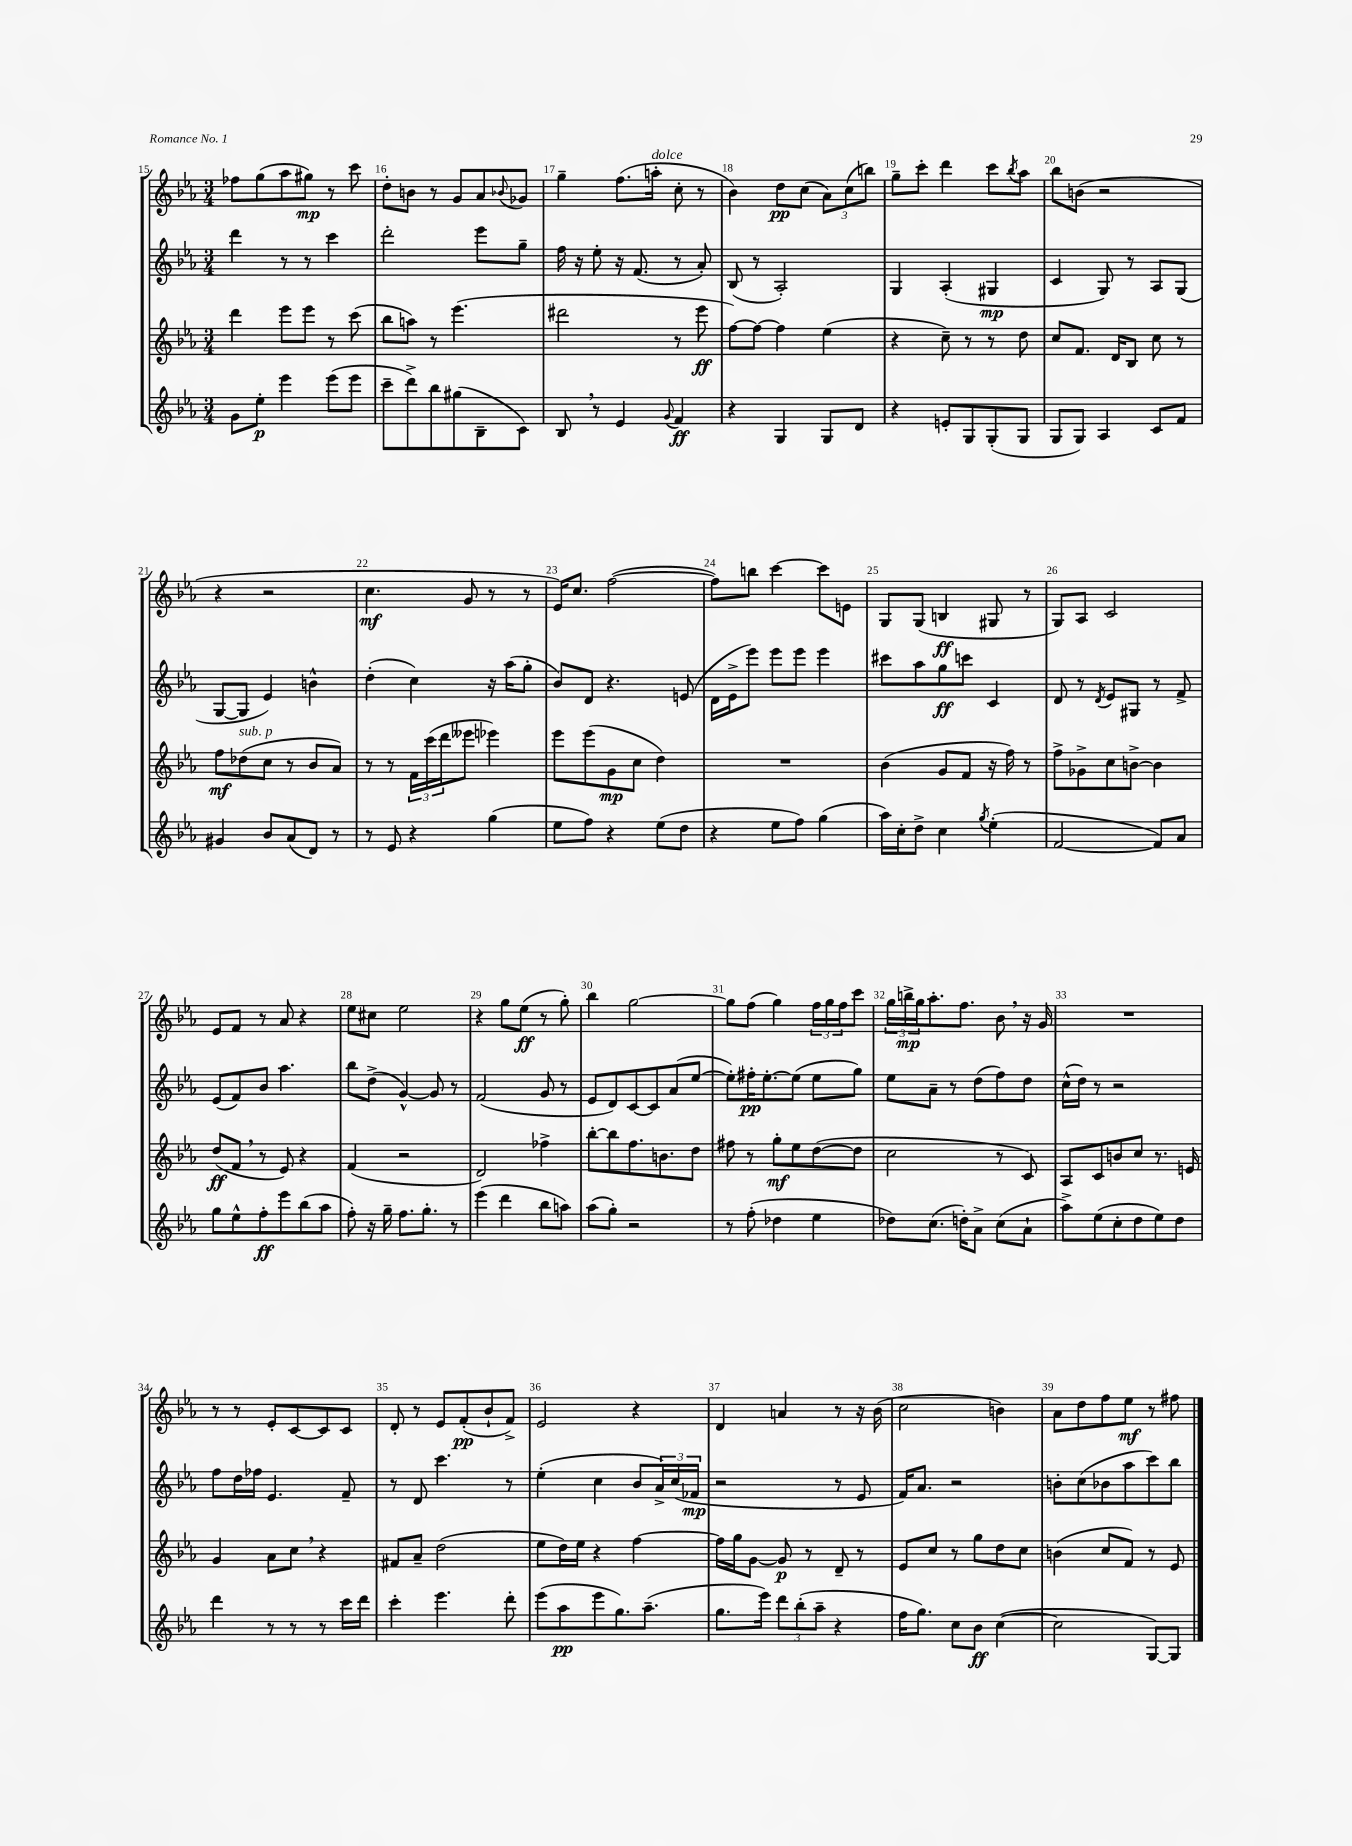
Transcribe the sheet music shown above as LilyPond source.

<<
\new StaffGroup <<
\new Staff = "s0" {
    \clef treble \key ees \major \numericTimeSignature \time 3/4
    fes''8 g''8( aes''8 gis''8\mp) r8 c'''8 |
    d''8-. b'8 r8 g'8 aes'8 \appoggiatura { bes'8 } ges'8 |
    g''4-- f''8.( a''16-.^\markup { \italic "dolce" } c''8-. r8 |
    bes'4) d''8\pp c''8( \tuplet 3/2 { aes'8) c''8( b''8) } |
    g''8-- c'''8-. d'''4 c'''8 \acciaccatura { bes''8 } aes''8 |
    bes''8 b'8( r2 |
    r4 r2 |
    c''4.\mf g'8 r8 r8 |
    ees'16) c''8. f''2~( |
    f''8) b''8 c'''4~ c'''8 e'8 |
    g8 g8( b4\ff gis8 r8 |
    g8) aes8 c'2 |
    ees'8 f'8 r8 aes'8 r4 |
    ees''8 cis''8 ees''2 |
    r4 g''8 ees''8\ff( r8 g''8-.) |
    bes''4 g''2~ |
    g''8 f''8( g''4) \tuplet 3/2 { f''16 g''16 f''16 } c'''8 |
    \tuplet 3/2 { g''16 b''16->\mp g''16 } aes''8.-. f''8. bes'8 \breathe r16 g'16 |
    R2. |
    r8 r8 ees'8-. c'8~ c'8 c'8 |
    d'8-. r8 ees'8 f'8-.\pp( bes'8-! f'8->) |
    ees'2 r4 |
    d'4 a'4 r8 r16 bes'16( |
    c''2 b'4) |
    aes'8 d''8 f''8 ees''8\mf r8 fis''8 \bar "|." |
}
\new Staff = "s1" {
    \clef treble \key ees \major \numericTimeSignature \time 3/4
    d'''4 r8 r8 c'''4 |
    d'''2-. ees'''8 g''8-- |
    f''16 r16 ees''8-. r16 f'8.( r8 aes'8-.) |
    bes8( r8 aes2-.) |
    g4 aes4-.( gis4\mp |
    c'4 g8) r8 aes8 g8( |
    g8~ g8 ees'4) b'4-^ |
    d''4-.( c''4) r16 aes''16( g''8-. |
    bes'8) d'8 r4. e'8( |
    d'16 ees'16-> ees'''8) ees'''8 ees'''8 ees'''4 |
    cis'''8 aes''8 g''8\ff c'''8 c'4 |
    d'8 r8 \acciaccatura { d'8 } ees'8 gis8 r8 f'8-> |
    ees'8( f'8) bes'8 aes''4. |
    bes''8 d''8->( g'4~-^) g'8 r8 |
    f'2( g'8 r8 |
    ees'8 d'8) c'8~ c'8 aes'8( ees''8~ |
    ees''8-.) fis''16-.\pp ees''8.~-. ees''8( ees''8 g''8) |
    ees''8 aes'8-- r8 d''8( f''8) d''8 |
    c''16-^( d''16) r8 r2 |
    f''8 d''16 fes''16 ees'4. f'8-- |
    r8 d'8 c'''4. r8 |
    ees''4-.( c''4 bes'8 \tuplet 3/2 { aes'16->) c''16( fes'16\mp } |
    r2 r8 ees'8 |
    f'16) aes'8. r2 |
    b'8-. c''8( bes'8 aes''8 c'''8) bes''8 \bar "|." |
}
\new Staff = "s2" {
    \clef treble \key ees \major \numericTimeSignature \time 3/4
    d'''4 ees'''8 ees'''8 r8 c'''8( |
    bes''8 a''8) r8 ees'''4.( |
    dis'''2 r8 ees'''8\ff |
    f''8~) f''8~ f''4 ees''4( |
    r4 c''8--) r8 r8 d''8 |
    c''8 f'8. d'16 bes8 c''8 r8 |
    f''8\mf des''8^\markup { \italic "sub. p" }( c''8 r8 bes'8 aes'8) |
    r8 r8 \tuplet 3/2 { f'16 c'''16( d'''16 } eeses'''8 ees'''4) |
    ees'''8 ees'''8( g'8\mp c''8 d''4) |
    R2. |
    bes'4( g'8 f'8 r16 f''16) r8 |
    f''8-> ges'8-> c''8 b'8~-> b'4 |
    d''8\ff( f'8 \breathe r8 ees'8) r4 |
    f'4( r2 |
    d'2) fes''4-> |
    bes''8~-. bes''8 f''8. b'8. d''8 |
    fis''8 r8 g''8-.\mf ees''8 d''8~( d''8 |
    c''2 r8 c'8) |
    aes8 c'8 b'8 c''8 r8. e'16 |
    g'4 aes'8 c''8 \breathe r4 |
    fis'8 aes'8-- d''2( |
    ees''8 d''16) ees''16 r4 f''4~ |
    f''16 g''16 g'8~ g'8\p r8 d'8-- r8 |
    ees'8 c''8 r8 g''8 d''8 c''8 |
    b'4( c''8 f'8) r8 ees'8 \bar "|." |
}
\new Staff = "s3" {
    \clef treble \key ees \major \numericTimeSignature \time 3/4
    g'8 ees''8-.\p ees'''4 ees'''8( ees'''8 |
    c'''8-- d'''8->) bes''8 gis''8( bes8-- c'8) |
    bes8 \breathe r8 ees'4 \appoggiatura { g'8 } f'4\ff |
    r4 g4 g8 d'8 |
    r4 e'8-. g8 g8-.( g8 |
    g8 g8) aes4 c'8 f'8 |
    gis'4 bes'8 aes'8( d'8) r8 |
    r8 ees'8 r4 g''4( |
    ees''8 f''8) r4 ees''8( d''8 |
    r4 ees''8 f''8) g''4( |
    aes''16) c''16-. d''8-> c''4 \acciaccatura { g''8 } ees''4-.( |
    f'2~ f'8) aes'8 |
    g''8 ees''8-^ f''8-.\ff ees'''8 bes''8( aes''8 |
    f''8-.) r16 g''16-- f''8. g''8.-. r8 |
    ees'''4( d'''4 bes''8 a''8) |
    aes''8( g''8-.) r2 |
    r8 f''8-.( des''4 ees''4 |
    des''8) c''8.( d''16-.) aes'8-> c''8( aes'8-! |
    aes''8->) ees''8( c''8-. d''8 ees''8) d''8 |
    d'''4 r8 r8 r8 c'''16 d'''16 |
    c'''4-. ees'''4. d'''8-. |
    ees'''8( aes''8\pp ees'''8 g''8.) aes''8.--( |
    g''8. ees'''16) \tuplet 3/2 { d'''8 bes''8-.( aes''8-- } r4 |
    f''16 g''8.) c''8 bes'8\ff c''4~( |
    c''2 g8~) g8 \bar "|." |
}
>>
>>
\layout { \context { \Score currentBarNumber = #15 \override BarNumber.break-visibility = ##(#f #t #t) barNumberVisibility = #all-bar-numbers-visible } }
